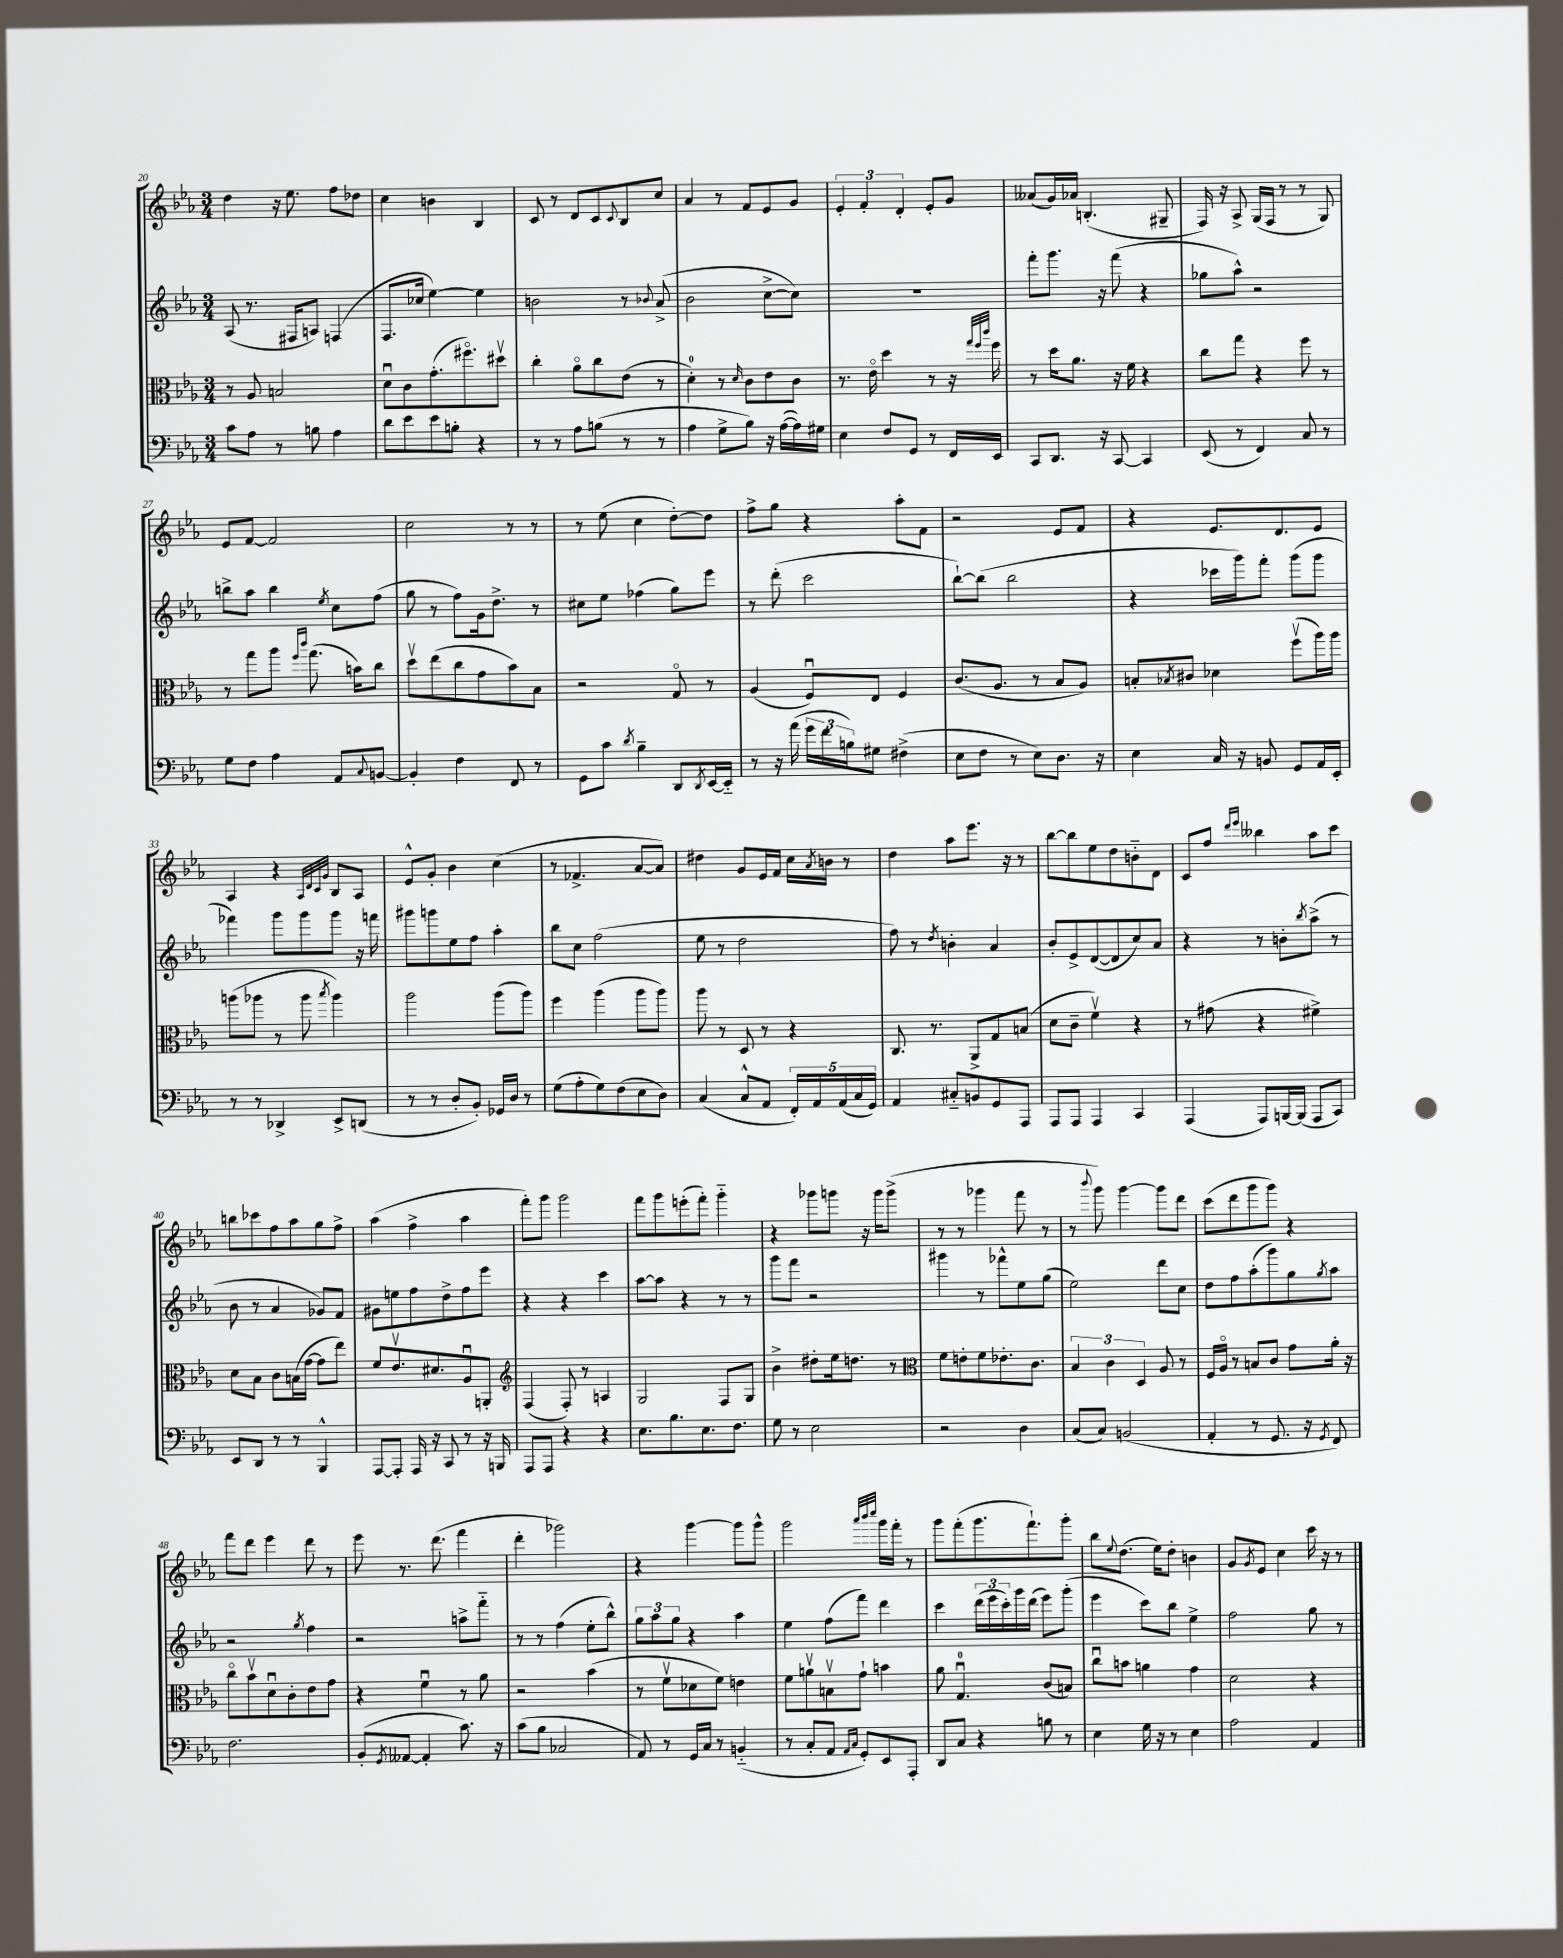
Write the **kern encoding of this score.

**kern	**kern	**kern	**kern
*part4	*part3	*part2	*part1
*staff4	*staff3	*staff2	*staff1
*clefF4	*clefC3	*clefG2	*clefG2
*k[b-e-a-]	*k[b-e-a-]	*k[b-e-a-]	*k[b-e-a-]
*M3/4	*M3/4	*M3/4	*M3/4
=20	=20	=20	=20
8c\L	8r	(8A-/	4dd\
8A-\J	8A-/	8.r	.
8r	2Bn/	.	16r
.	.	16F#X/KL	8.ee-\
8Bn\	.	8An/J)	.
4A-\	.	(4Fn/	8ff\L
.	.	.	8dd-X\J
=21	=21	=21	=21
8d\L	8du\L	8.F/L	4cc\
8e-\	8c\	.	.
.	.	16cc-X/Jk	.
8e-\	(8.g'\	[4ee-\)	4bn\
8Bn'\J	.	.	.
.	8.ff#X\)	.	.
4r	.	4ee-\]	4B-/
.	8dd#Xv\J	.	.
=22	=22	=22	=22
8r	4cc'\	2bn\	8c/
8r	.	.	8r
8A-\L	8a-\L	.	8d/L
(8Bn\J	8cc\	.	8c/
.	.	.	8qqc/
8r	(8e-\J	8r	8B-/
.	.	8qqb-X/	.
8r	8r	(8a-^/	8cc/J
=23	=23	=23	=23
4A-\	4d'\)	2b-\	4a-/
8G^\L	8r	.	8r
.	16qqd/	.	.
8B-\J)	8c\L	.	8f/L
16r	8e-\	[8cc^\L	8e-/
([16A-\LL	.	.	.
16A-\])	8c\J	8cc\J])	8g/J
16G#X\JJ	.	.	.
=24	=24	=24	=24
4E-\	8.r	2.r	6e-'/
.	.	.	6f'/
.	16e-\	.	.
8F/L	4dd\	.	.
.	.	.	6d'/
8GG/J	.	.	.
8r	8r	.	8e-'/L
16FF/LL	16r	.	8g/J
.	32qqgg/LLL	.	.
.	32qqff/	.	.
.	32qqccc/JJJ	.	.
16EE-/JJ	16ff\	.	.
=25	=25	=25	=25
8CC/L	8r	8fff'\L	(8a--X/L
8.DD/J	16dd\KL	8.ggg\J	16g/L)
.	8.a-\J	.	16a-X/JJ
.	.	.	(4.Bn'/
16r	.	16r	.
[8CC/	16r	(8fff\	.
.	16f\	.	.
4CC/]	4r	4r	.
.	.	.	8G#X~/
=26	=26	=26	=26
(8EE-/	8cc\L	8gg-X\L	16F/)
.	.	.	16r
8r	8gg\J	8aa-^^\J)	8A-^/
4FF/)	4r	2r	(16G/LL
.	.	.	16F/JJ
.	.	.	8r
8C/	8ff\	.	8r
8r	8r	.	8G/)
!!LO:LB:g=z
=27	=27	=27	=27
8G\L	8r	8bbn^\L	8e-/L
8F\J	8gg\L	8aa-\J	[8f/J
4A-\	8aa-\J	4bb\	2f/]
.	16qqff/LL	.	.
.	16qqccc/JJ	.	.
.	(8.gg\	.	.
.	.	8qee-/	.
8AA-/L	.	8cc\L	.
.	16bn\KL)	.	.
8qqC/	.	.	.
[8BBn/J	8cc\J	(8ff\J	.
=28	=28	=28	=28
4BB'/]	8ddv\L	8gg\	2cc\
.	(8ee-\	8r	.
4F\	8cc\	8ff\L)	.
.	8g\	16g\k	.
.	.	8.dd^\J	.
8FF/	8b-\)	.	8r
8r	8B-\J	8r	8r
=29	=29	=29	=29
8GG\L	2r	8cc#X\L	8r
8c\J	.	8ee-\J	(8ee-\
8qd/	.	.	.
4B-~\	.	(4ff-X\	4cc\
8DD/L	8G/	8gg\L)	[8dd'\L)
8qDD/	.	.	.
[16EE-/L	8r	8eee-\J	8dd\J]
16EE-/JJ]	.	.	.
=30	=30	=30	=30
8r	(4A-/	8r	8ff^\L
16r	.	(8ddd'\	8gg\J
(16a-\	.	.	.
24g\LL	8Fu/L)	2ccc\	4r
24f\	.	.	.
24Bn\J)	.	.	.
8G#X\J	8E-/J	.	.
(4F#X^\	4F/	.	8aa-'\L
.	.	.	8f\J
=31	=31	=31	=31
8E-\L	(8.c/L	[8bb-`\L)	2r
8F\J	.	(8bb-\J]	.
.	8.A-/J	.	.
8r	.	2bb-\	.
8E-\L)	8r	.	.
8.D\J	8B-/L	.	8e-/L
.	8A-/J)	.	8f/J
16r	.	.	.
=32	=32	=32	=32
4E-\	8Bn'/L	4r	4r
.	8qB-X/	.	.
.	8c#X/J	.	.
16C/	4d-X\	16ccc-X\LL	8.e-/L
16r	.	16ggg\J)	.
8BBn/	.	8fff'\J	.
.	.	.	8.d/
8GG/L	(8ffv\L	(8ggg\L	.
16AA-/L	16aa-\L)	8ggg\J	8e-/J
16EE-'/JJ	16aa-\JJ	.	.
!!LO:LB:g=z
=33	=33	=33	=33
8r	(8aan\L	4fff-X\)	4A-/
8r	8aa-X\J	.	.
4DD-X^/	8r	8ggg\L	4r
.	8aa-\	8ggg\	.
.	.	.	32qqA-/LLL
.	.	.	32qqd/
.	.	.	32qqc/
.	8qbb-/	.	32qqg/JJJ
8EE-^/L	4aa-\)	8ggg\J	8B-/L
(8DDn/J	.	16r	8A-/J
.	.	16fffn\	.
=34	=34	=34	=34
8r	2aa-\	8ggg#X\L	8e-^^/L
8r	.	8gggn\	8g'/J
8D'/L	.	8ee-\	4b-\
8BB-'/J)	.	8ff\J	.
16GG-X/LL	(8aa-\L	4aa-'\	(4cc\
16D/JJ	.	.	.
8r	8aa-\J)	.	.
=35	=35	=35	=35
(8G\L	4ff\	8bb-\L	8r
8A-'\	.	8cc\J	4.f-X^/
8G\)	(4aa-\	(2ff\	.
(8F\	.	.	.
8E-\	8aa-\L	.	[8a-/L
8D\J)	8aa-\J)	.	8a-/J])
=36	=36	=36	=36
(4C/	8aa-\	8ee-\	4dd#X\
.	8r	8r	.
8C^^/L	8D/	2dd\	8g/L
8AA-/J	8r	.	16e-/L
.	.	.	16f/JJ
20FF'/LL)	4r	.	16cc\LL
20AA-/	.	.	.
.	.	.	8qa-/
.	.	.	16bn\JJ
(20AA-/	.	.	.
.	.	.	8r
20C/	.	.	.
20GG/JJ)	.	.	.
=37	=37	=37	=37
4AA-/	8.C/	8ff\)	4dd\
.	.	8r	.
.	8.r	.	.
.	.	8qdd/	.
8C#X/L	.	4bn'\	8aa-\L
8BBn/	8AA-^/L	.	8.eee-\J
8GG/	8G/	4a-/	.
.	.	.	16r
8AAA-/J	(8Bn/J	.	8r
=38	=38	=38	=38
8AAA-/L	8d\L	8b-'/L	[8bb-\L
8AAA-/J	8c~\J	8e-^/	8bb-\]
4AAA-/	4fv\)	([8d/	8ee-\
.	.	8d/]	8dd\
4CC/	4r	8cc/)	8bn\
.	.	8a-/J	8d\J
=39	=39	=39	=39
(4AAA-/	8r	4r	8c/L
.	(8g#X\	.	8ff/J
.	.	.	16qqddd/LL
.	.	.	16qqeee-/JJ
8AAA-/L)	4r	8r	4bb--X\
[16BBBn/L	.	8bn'\L	.
(16BBB/JJ]	.	.	.
.	.	8qbb-/	.
8AAA-/L	4f#X^\)	(8aa-^\J	8aa-\L
8CC/J)	.	8r	8ccc\J
!!LO:LB:g=z
=40	=40	=40	=40
8EE-/L	8d\L	8b-\	8bbn\L
8DD/J	8B-\J	8r	8ccc-X\
8r	8c\L	4a-/	8ff\
8r	(16Bn\L	.	8aa-\
.	[16g\JJ	.	.
4BBB-^^/	8g\L]	8g-X/L)	8gg\
.	8ee-\J)	8f/J	8ff^\J
=41	=41	=41	=41
[8AAA-/L	8f/L	8g#X\L	(4aa-\
8AAA-'/J]	8.e-v/	8een\	.
16AAA-/	.	8ff\	4ff^\
16r	8.d#X/	.	.
8CC/	.	8dd^\	.
8r	8A-u/	8ff\	4aa-\
16r	8AAn'/J	8eee-\J	.
16BBBn/	.	.	.
=42	=42	=42	=42
*	*clefG2	*	*
8AAA-/L	(4F/	4r	8fff'\L)
8AAA-/J	.	.	8ggg\J
4r	8F'/)	4r	2ggg\
.	8r	.	.
4r	4An/	4ccc\	.
=43	=43	=43	=43
8.E-\L	2G/	[8aa-\L	8fff\L
.	.	8aa-\J]	8ggg\
8.B-\	.	.	.
.	.	4r	(8eeen'\
8.E-\	.	.	8fff'\J)
.	8F/L	8r	4ggg\
8.F\J	.	.	.
.	8G/J	8r	.
=44	=44	=44	=44
8G\	4b-^\	8ggg\L	4r
8r	.	8fff\J	.
2E-\	8dd#X'\L	2r	8ggg-X\L
.	16ee-\k	.	8gggn\J
.	8.ddn\J	.	.
.	.	.	16r
.	.	.	16ggg\KL
.	8r	.	(8ggg^\J
=45	=45	=45	=45
*	*clefC3	*	*
2r	8f\L	4ggg#X\	8r
.	8en'\	.	8r
.	8f\	8r	4ggg-X\
.	8.e-X'\	8fff-X^^\L	.
4D\	.	8ee-\	8fff\
.	8.c\J	.	.
.	.	(8gg\J	8r
=46	=46	=46	=46
(8C/L	6B-/	2ee-\)	8r
.	.	.	8qqbbb-/
8C/J)	.	.	8ggg\)
.	6c\	.	.
(2BBn/	.	.	[4ggg\
.	6D/	.	.
.	8A-/	8ddd\L	8ggg\L]
.	8r	8cc\J	8ddd\J
=47	=47	=47	=47
4AA-'/	16F/LL	8dd\L	(8ccc\L
.	16A-/JJ	.	.
.	8r	8ff\	8ddd\
8r	8Bn/L	(8aa-'\	8ggg\
8.GG/	8c/J	8ggg\)	8ggg\J)
.	8g\L	8gg\	4r
16r	.	.	.
8qGG/	.	8qgg/	.
8FF/)	16a-'\Jk	8aa-\J	.
.	16r	.	.
!!LO:LB:g=z
=48	=48	=48	=48
2.F\	8cc\L	2r	8fff\L
.	8b-v\	.	8ddd\J
.	8du\	.	4eee-\
.	8c'\	.	.
.	.	8qgg/	.
.	8e-\	4ff\	8ddd\
.	8g\J	.	8r
=49	=49	=49	=49
(8BB-'/L	4r	2r	8eee-\
8qGG/	.	.	.
[8AA--X/J	.	.	8.r
4AA--'/]	4fu\	.	.
.	.	.	(8.ddd\
8.c\)	8r	8aan^\L	4fff\
.	8a-\	8fff\J	.
16r	.	.	.
=50	=50	=50	=50
(8c\L	2r	8r	4ddd'\
8B-\J	.	8r	.
2C-X/	.	(4ff\	2ggg-X\)
.	(4b-\	8ee-'\L	.
.	.	8bb-^^\J)	.
=51	=51	=51	=51
8AA-/)	8r	12gg\L	4r
.	.	12aa-\	.
8r	8fv\L	.	.
.	.	12gg\J	.
16GG/LL	8d-X\	4r	[4ggg\
16C/JJ	.	.	.
8r	8f\J)	.	.
(4BBn/	4en\	4aa-\	8ggg\L]
.	.	.	8ggg^^\J
=52	=52	=52	=52
8r	8f\L	4ee-\	2ggg\
8C'/L	8anv\	.	.
8AA-/J	8Bnv\	(8ff\L	.
16qqAA-/LL	.	.	.
16qqC/JJ	.	.	.
8GG'/L)	8g`\J	8fff\J)	.
.	.	.	32qqaaa-/LLL
.	.	.	32qqbbb-/
.	.	.	32qqcccc/JJJ
8EE-/	4bn\	4ddd\	16ggg\LL
.	.	.	16fff'\JJ
8AAA-'/J	.	.	8r
=53	=53	=53	=53
8DD/L	8a-\	4ccc\	8ggg\L
8C/J	4.Gu/	.	(8fff'\
4r	.	(24ddd\LL	8.ggg\
.	.	24eee-\	.
.	.	24ccc'\)	.
.	.	16ggg\	.
.	.	(16ddd\JJ	8.fff`\)
8Bn\	(8c/L	8eee-\L)	.
8r	8Bn/J)	(8ggg'\J	8ggg'\J
=54	=54	=54	=54
4E-\	8ccu\L	4eee-\	8bb-\L
.	.	.	8qqee-/
.	8bn\J	.	(8.dd\J
16G\	4an\	8ccc\L)	.
16r	.	.	16ee-\KL)
8r	.	8bb-\J	8dd'\J
4E-\	4g\	4ee-^\	4bn\
=55	=55	=55	=55
2A-\	2d\	2ff\	8g/L
.	.	.	8qg/
.	.	.	8e-/J
.	.	.	4cc\
4AA-/	4r	8gg\	16ccc\
.	.	.	16r
.	.	8r	8r
==	==	==	==
*-	*-	*-	*-
